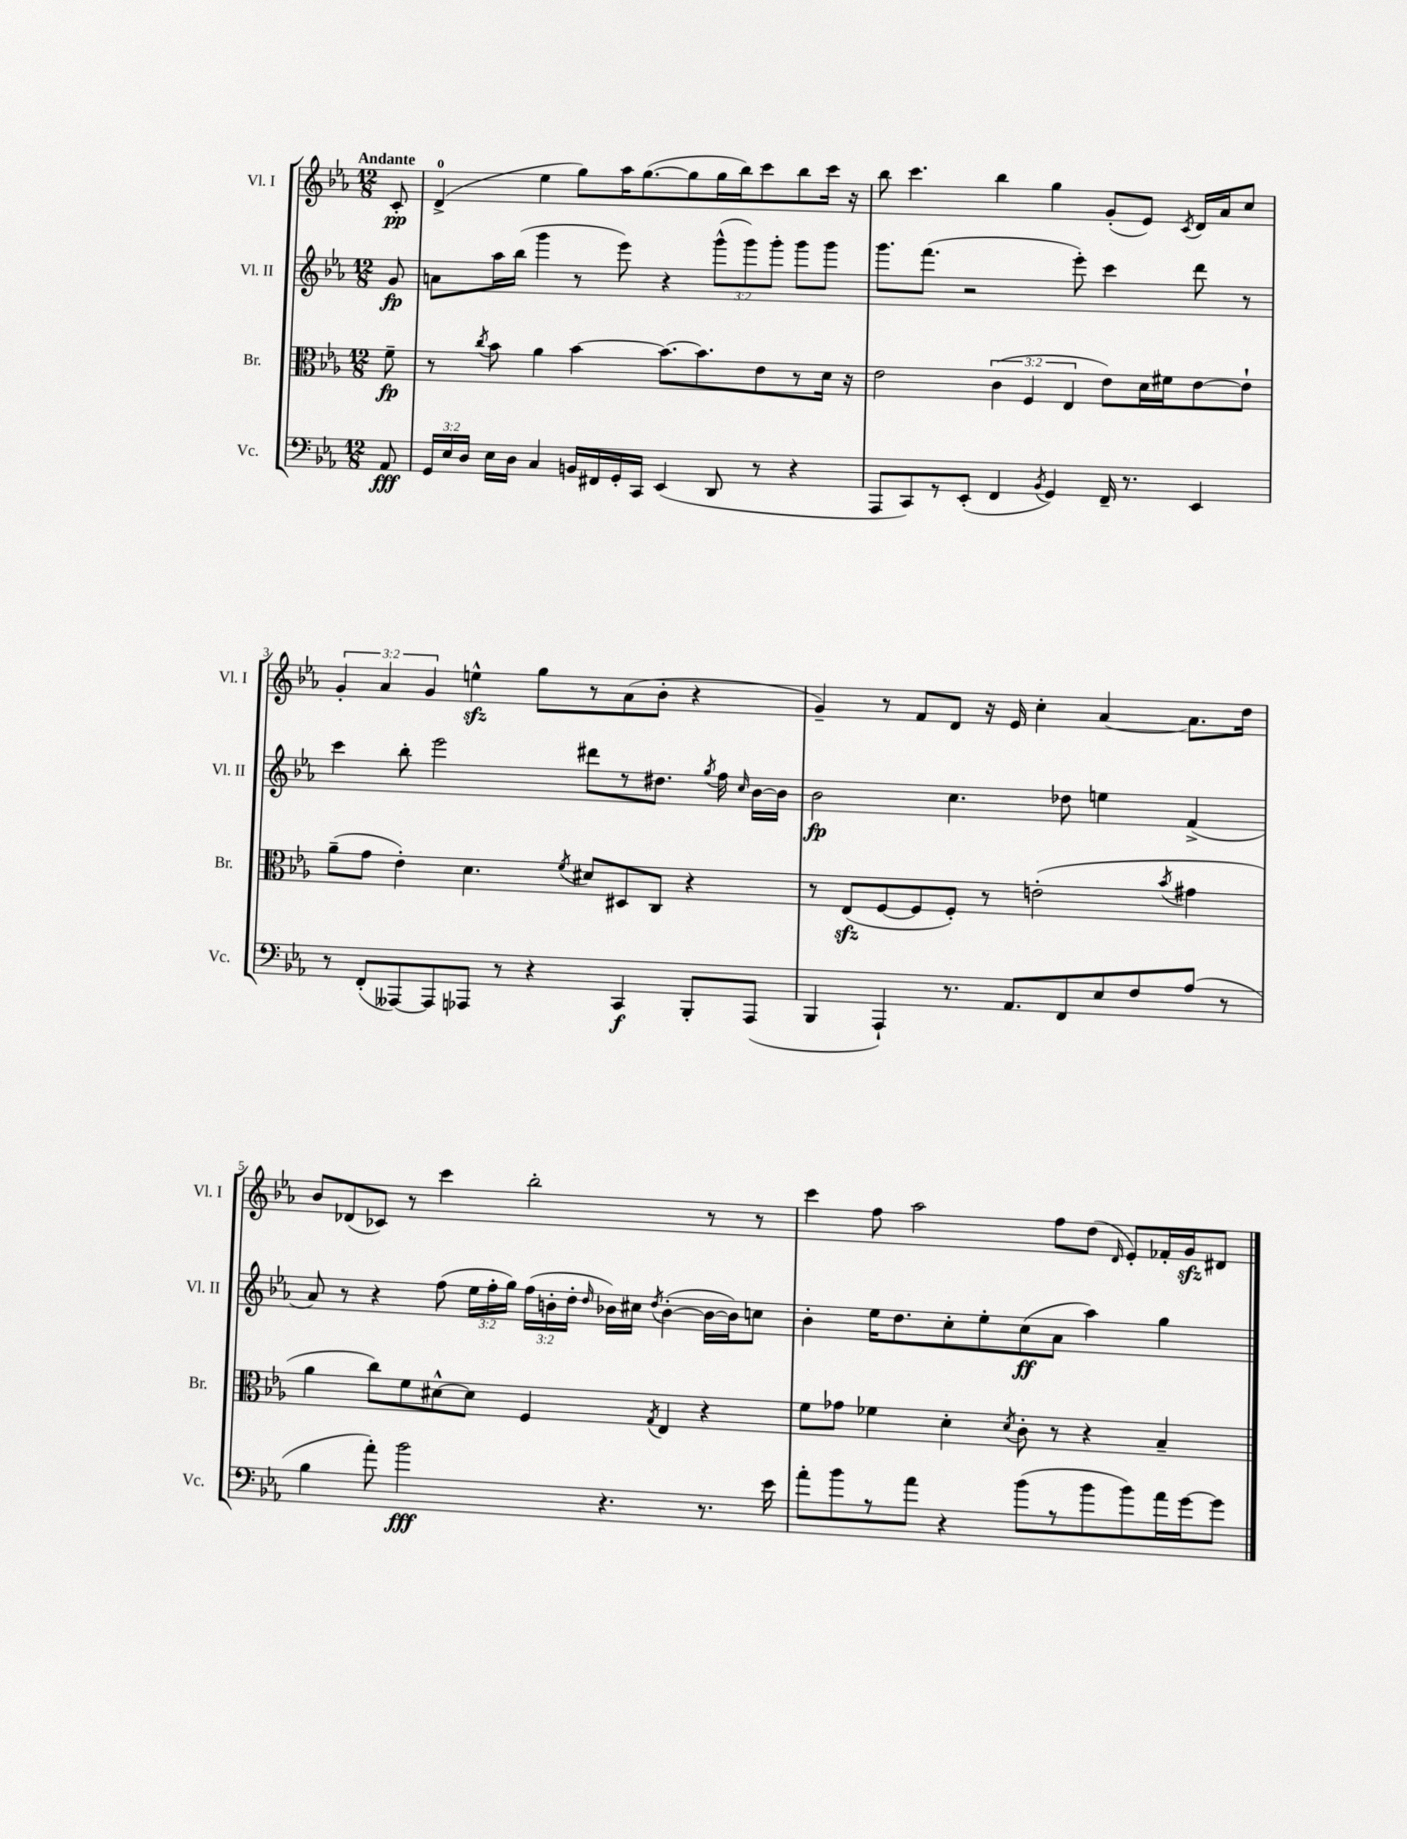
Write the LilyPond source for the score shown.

<<
\new StaffGroup <<
\new Staff = "s0" \with { instrumentName = "Vl. I" shortInstrumentName = "Vl. I" } {
    \clef treble \key ees \major \numericTimeSignature \time 12/8 \override Staff.TupletNumber.text = #tuplet-number::calc-fraction-text \partial 8 \tempo "Andante"
    \autoBeamOff c'8-.\pp |
    d'4-0->( ees''4 g''8[) aes''16 g''8.~( g''8 g''16 bes''16) c'''8 bes''8 c'''16] r16 |
    bes''8 c'''4. bes''4 g''4 g'8[-.( ees'8]) \acciaccatura { c'8 } d'16[ aes'16 c''8] |
    \tuplet 3/2 { g'4-. aes'4 g'4 } e''4-^\sfz g''8[ r8 aes'8( bes'8]-. r4 |
    g'4--) r8 f'8[ d'8] r16 ees'16 c''4-. aes'4~ aes'8.[ d''16] |
    bes'8[ des'8( ces'8]) r8 c'''4 bes''2-. r8 r8 |
    c'''4 f''8 aes''2 f''8[ d''8]( \grace { d'16 } ees'8[-.) fes'16-. g'16\sfz dis'8] \bar "|." |
}
\new Staff = "s1" \with { instrumentName = "Vl. II" shortInstrumentName = "Vl. II" } {
    \clef treble \key ees \major \numericTimeSignature \time 12/8 \override Staff.TupletNumber.text = #tuplet-number::calc-fraction-text \partial 8
    \autoBeamOff g'8\fp |
    a'8[ aes''16 bes''16]( g'''4 r8 ees'''8) r4 \tuplet 3/2 { g'''8[-^( g'''8) g'''8]-. } g'''8[ g'''8] |
    g'''8.[ f'''8.]( r2 ees'''8-.) c'''4 d'''8 r8 |
    c'''4 bes''8-. ees'''2 dis'''8[ r8 dis''8.] \acciaccatura { g''8 } f''16 \grace { c''16 } bes'16[~ bes'16] |
    bes'2\fp c''4. des''8 e''4 f'4->( |
    aes'8) r8 r4 f''8( \tuplet 3/2 { ees''16[ f''16-. g''16]) } \tuplet 3/2 { f''16[( b'16-. d''16]-. } \grace { d''16 } bes'16[) cis''16] \acciaccatura { d''8 } bes'4~-.( bes'16[~ bes'16) c''8] |
    bes'4-. ees''16[ d''8. c''8-. ees''8-. c''8\ff( aes'8] aes''4) g''4 \bar "|." |
}
\new Staff = "s2" \with { instrumentName = "Br." shortInstrumentName = "Br." } {
    \clef alto \key ees \major \numericTimeSignature \time 12/8 \override Staff.TupletNumber.text = #tuplet-number::calc-fraction-text \partial 8
    \autoBeamOff f'8--\fp |
    r8 \acciaccatura { c''8 } bes'8 aes'4 bes'4~ bes'8.[~ bes'8. ees'8 r8 d'16] r16 |
    ees'2 \tuplet 3/2 { c'4( f4 ees4 } ees'8[) d'16 fis'16 ees'8~ ees'8]-! |
    aes'8[--( g'8] ees'4-.) d'4. \acciaccatura { f'8 } dis'8[ dis8 c8] r4 |
    r8 ees8[\sfz( f8~ f8 f8]-.) r8 e'2-.( \acciaccatura { bes'8 } gis'4 |
    aes'4 c''8[) f'8 dis'8~-^ dis'8] f4 \acciaccatura { g8 } ees4 r4 |
    f'8[ ges'8] fes'4 d'4-. \acciaccatura { d'8 } c'8-. r8 r4 bes4-- \bar "|." |
}
\new Staff = "s3" \with { instrumentName = "Vc." shortInstrumentName = "Vc." } {
    \clef bass \key ees \major \numericTimeSignature \time 12/8 \override Staff.TupletNumber.text = #tuplet-number::calc-fraction-text \partial 8
    \autoBeamOff aes,8\fff |
    \tuplet 3/2 { g,16[ ees16 d16] } ees16[ d16] c4 b,16[ fis,16 g,16-. c,16] ees,4( d,8 r8 r4 |
    aes,,8[ c,8) r8 ees,8]-.( f,4 \acciaccatura { bes,8 } g,4) f,16-- r8. ees,4 |
    r8 f,8[-.( aeses,,8~) aeses,,8 aes,,8] r8 r4 c,4\f bes,,8[-. aes,,8]( |
    bes,,4 aes,,4-!) r8. aes,8.[ f,8 ees8 f8 aes8]( r8 |
    bes4 aes'8-.) bes'2\fff r4. r8. ees'16 |
    aes'8[-. bes'8 r8 aes'8] r4 bes'8[( r8 bes'8 bes'8) aes'16 g'16~ g'8] \bar "|." |
}
>>
>>
